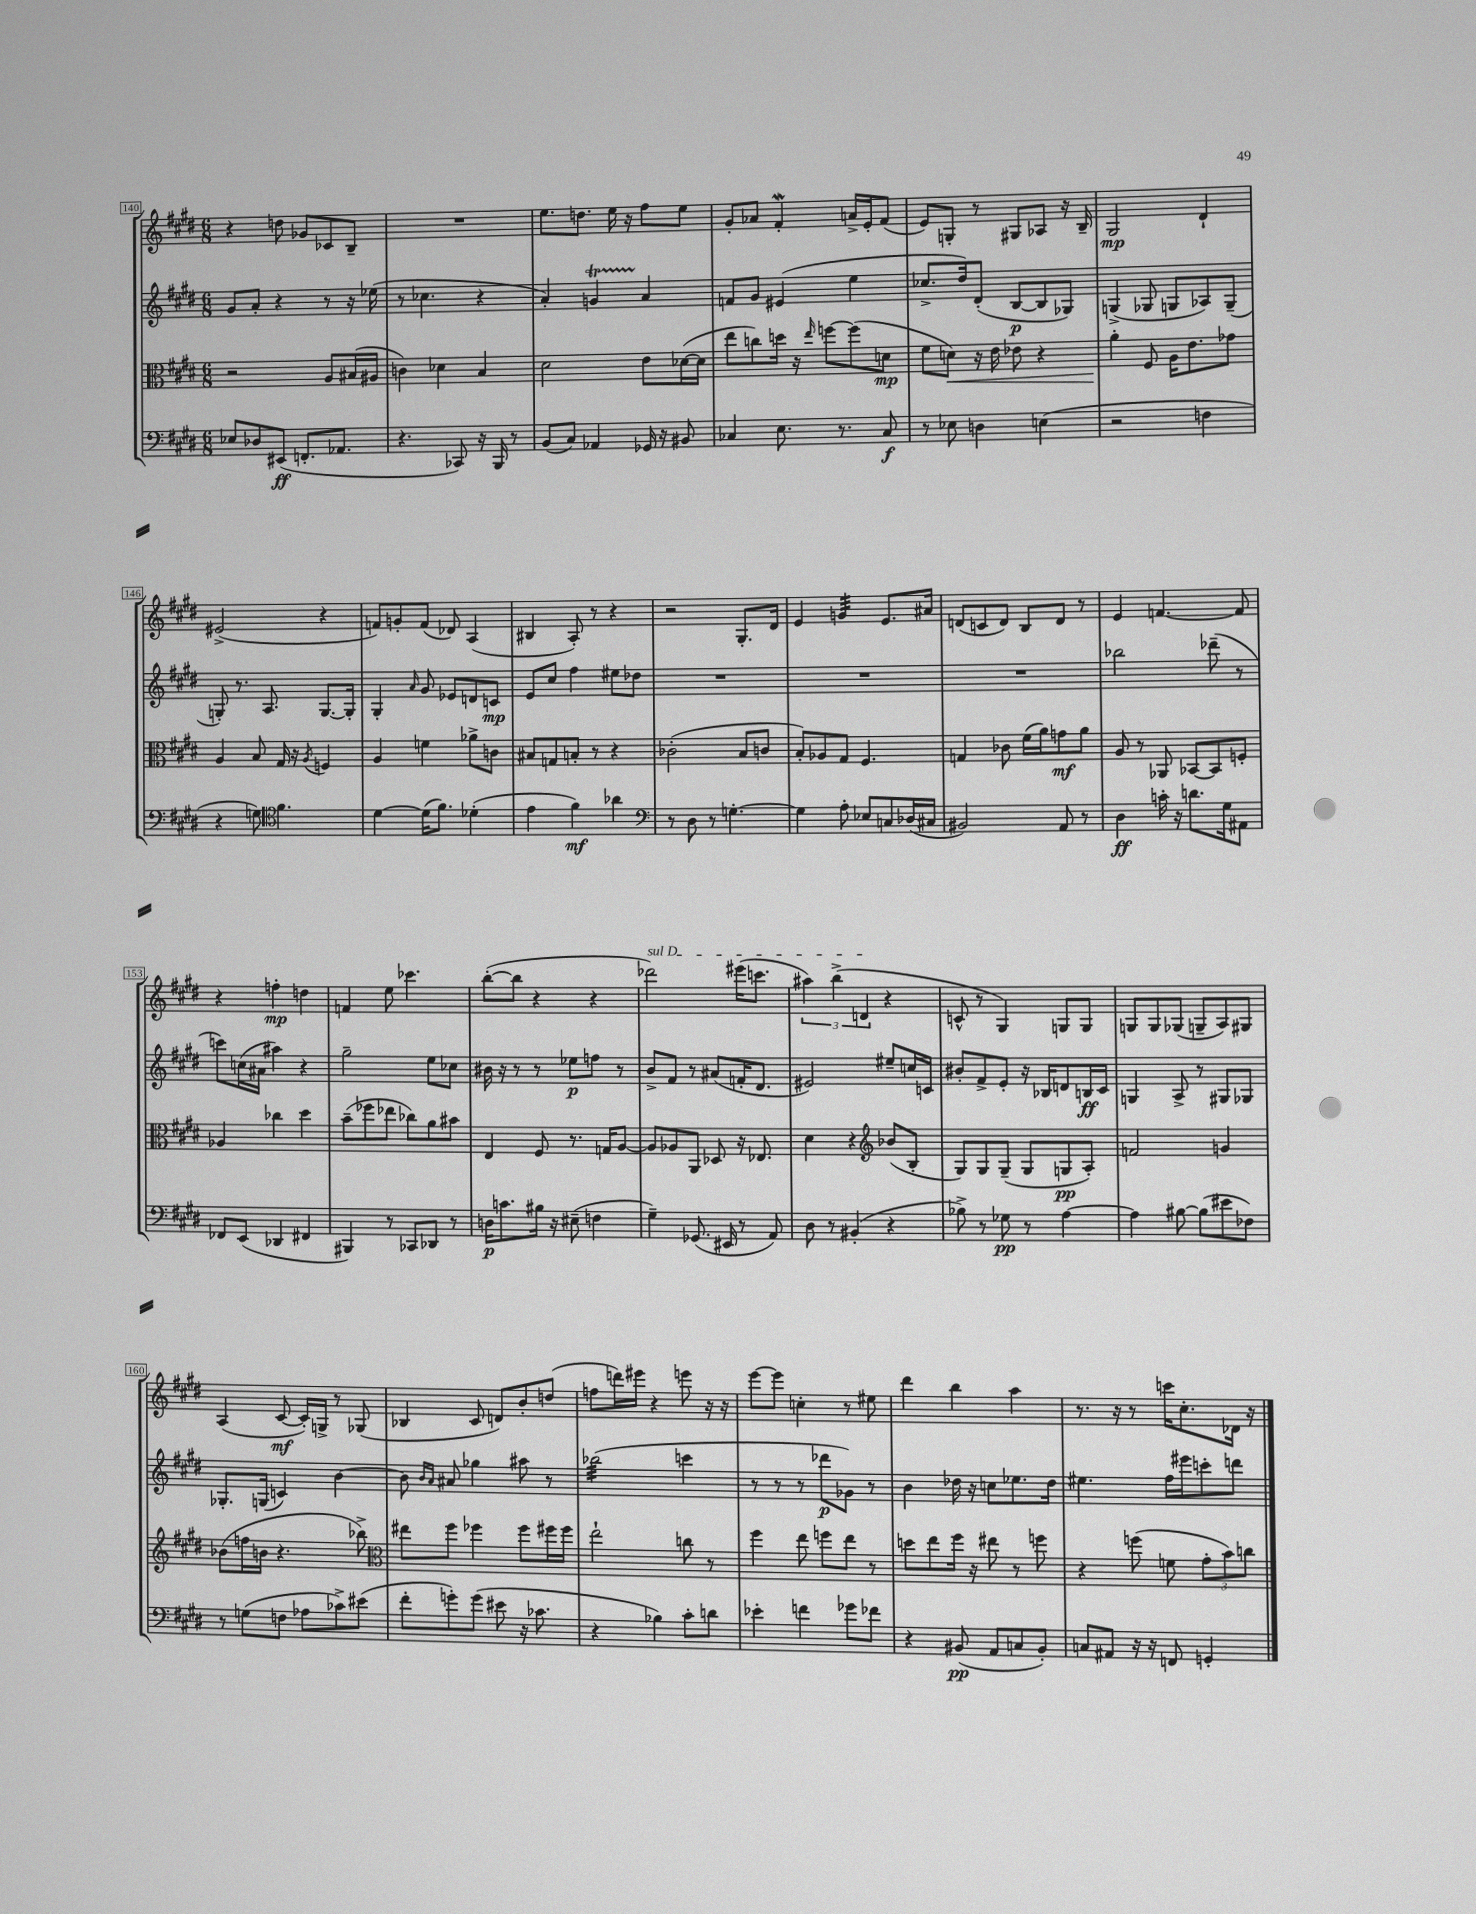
<<
\new StaffGroup <<
\new Staff = "s0" {
    \clef treble \key e \major \numericTimeSignature \time 6/8
    \autoBeamOff r4 d''8 ges'8[ ces'8 b8]-- |
    R2. |
    e''8.[ d''8.] e''16 r16 fis''8[ e''8] |
    gis'8[-. aes'8] fis'4-.\mordent a'16[-> e'16-. fis'8]( |
    e'8[) g8]-. r8 gis8[ aes8] r16 b16-- |
    gis2\mp dis'4-! |
    eis'2->( r4 |
    f'8[) g'8-. f'8]( des'8) a4( |
    bis4 a8-.) r8 r4 |
    r2 gis8.[-. dis'16] |
    e'4 g'4:32 e'8.[ ais'16] |
    d'8[( c'8 d'8]) b8[ d'8] r8 |
    e'4 f'4.~ f'8 |
    r4 f''4-.\mp d''4 |
    f'4 e''8 ces'''4. |
    b''8[~-.( b''8] r4 r4 |
    \once \override TextSpanner.bound-details.left.text = \markup { \italic "sul D" } des'''2\startTextSpan) eis'''16[( c'''8.] |
    \tuplet 3/2 { ais''4) b''4->( d'4\stopTextSpan } r4 |
    c'8-^ r8 gis4) g8[ g8] |
    g8[ g8 ges8]( g8[-- a8) gis8] |
    a4( cis'8~\mf cis'16[-.) g16]-> r8 ges8( |
    bes4 cis'8 d'8[) b'8-. d''8]( |
    f''8[ d'''16) eis'''16] r4 e'''8 r16 r16 |
    e'''8[~ e'''8] c''4-. r8 eis''8 |
    dis'''4 b''4 a''4 |
    r8. r16 r8 c'''16[ cis''8.-. des'16] r16 \bar "|." |
}
\new Staff = "s1" {
    \clef treble \key e \major \numericTimeSignature \time 6/8
    \autoBeamOff gis'8[ a'8]-. r4 r8 r16 ees''16( |
    r8 ces''4. r4 |
    a'4-.) g'4\startTrillSpan a'4\stopTrillSpan |
    f'8[ gis'8] eis'4( e''4 |
    ces''8.[-> dis''16) dis'8]-.( b8[~\p b8 ges8]) |
    g4->( ges8 g8[ aes8) g8]--( |
    g8-.) r8. a8. g8.[~ g16]-. |
    gis4-. \grace { a'16 } gis'8 ees'8[ d'8 c'8]\mp |
    e'8[ cis''8] fis''4 eis''8[ des''8] |
    R2. |
    R2. |
    R2. |
    bes''2 des'''8--( r8 |
    c'''8[) c''16( ais'16] ais''4) r4 |
    gis''2-- e''8[ ces''8] |
    bis'16 r16 r8 r8 ees''8[\p f''8] r8 |
    b'8[-> fis'8] r8 ais'8[( f'16-. dis'8.] |
    eis'2) eis''8[-- c''16 c'16] |
    bis'8[-. fis'8-> e'8]-. r16 bes16[ d'8 b16\ff cis'16] |
    g4 a8-> r8 gis8[ ges8] |
    ges8.[-. g16]( c'4) b'4~ |
    b'8 \grace { b'16[ a'16] } ais'8 ges''4 ais''8 r8 |
    bes''2:32( c'''4 |
    r8 r8 r8 des'''8[\p ges'8]) r8 |
    b'4 des''16 r16 c''8[ ees''8. des''16] |
    eis''4. fis''16[ eis'''16 c'''8-. d'''8] \bar "|." |
}
\new Staff = "s2" {
    \clef alto \key e \major \numericTimeSignature \time 6/8
    \autoBeamOff r2 a8[ bis16( ais16] |
    c'4) des'4 b4 |
    dis'2 e'8[ des'16~( des'16] |
    e''8[ c''8) d''16] r16 \grace { e''16 } f''8[~ f''8( d'8]\mp |
    fis'8[ d'8]\<) r16 e'16 ees'8 r4 |
    a'4-.\! fis8 a16[ e'8. ges'8] |
    a4 b8 gis16 r16 \acciaccatura { a8 } f4 |
    a4 f'4 aes'8[-> c'8] |
    bis8[ g8 b8]-. r8 r4 |
    ces'2-.( b8[ c'8] |
    b8[-.) aes8 gis8] fis4. |
    g4 ces'8 fis'16[( a'16) g'8\mf a'8] |
    a8 r8 aes,8 bes,8[~ bes,8 f8]-. |
    aes4 ces''4 dis''4 |
    b'8[--( fes''8 ees''8] ces''8[) a'8 bis'8] |
    e4 fis8 r8. g16[ a8]~ |
    a8[ aes8 a,8] des8 r16 ees8. |
    dis'4 r4 \clef treble bes'8[( b8]-. |
    gis8[) gis8 gis8]--( gis8[ g8\pp a8]-.) |
    f'2 g'4 |
    bes'8[( f''16 b'16] r4. bes''8->) |
    \clef alto eis''8[ fis''8] fes''4 fes''8[ fis''16 fis''16] |
    e''2-! c''8 r8 |
    fis''4 e''8 f''8[ e''8] r8 |
    d''8[ e''8 fis''16] r16 eis''8 r8 f''8 |
    r4 f''8( f'8 \tuplet 3/2 { gis'8[-. b'8) c''8] } \bar "|." |
}
\new Staff = "s3" {
    \clef bass \key e \major \numericTimeSignature \time 6/8
    \autoBeamOff ees8[ des8 eis,8]\ff( f,8.[-. aes,8.] |
    r4. ces,8) r16 b,,16 r8 |
    b,8[( cis8]) aes,4 ges,16 r16 bis,8 |
    ces4 e8. r8. ces8\f |
    r8 ees8 d4 e4( |
    r2 f4 |
    r4 g8) \clef tenor fis'4. |
    dis'4~ dis'16[( fis'8.]) des'4-.( |
    e'4 fis'4\mf) aes'4 |
    \clef bass r8 dis8 r8 g4.~-. |
    g4 a8-. ees8[ c8 des16( cis16] |
    bis,2) a,8 r8 |
    dis4\ff c'16-. r16 d'8.[ gis16 ais,8] |
    fes,8[ e,8]( des,4 fis,4 |
    bis,,4) r8 ces,8[ des,8] r8 |
    d16[\p c'8. bis16] r16 eis8--( f4 |
    gis4--) ges,8.( eis,16 r8 a,8) |
    dis8 r8 bis,4-.( r4 |
    bes8->) r8 ges8\pp r8 a4~ |
    a4 bis8~ bis8[( eis'8 fes8]) |
    r8 g8[( f8] aes8[ ces'8->) eis'8]( |
    fis'8[-. g'8-.) g'8]( eis'8 r16 ces'8. |
    r4 bes4) cis'8[-. d'8] |
    ees'4-. f'4 ges'8[ fes'8] |
    r4 bis,8\pp( a,8[ c8 bis,8]-.) |
    c8[ ais,8] r16 r16 f,8 g,4-. \bar "|." |
}
>>
>>
\layout { \context { \Score currentBarNumber = #140 \override BarNumber.stencil = #(make-stencil-boxer 0.1 0.3 ly:text-interface::print) } }
